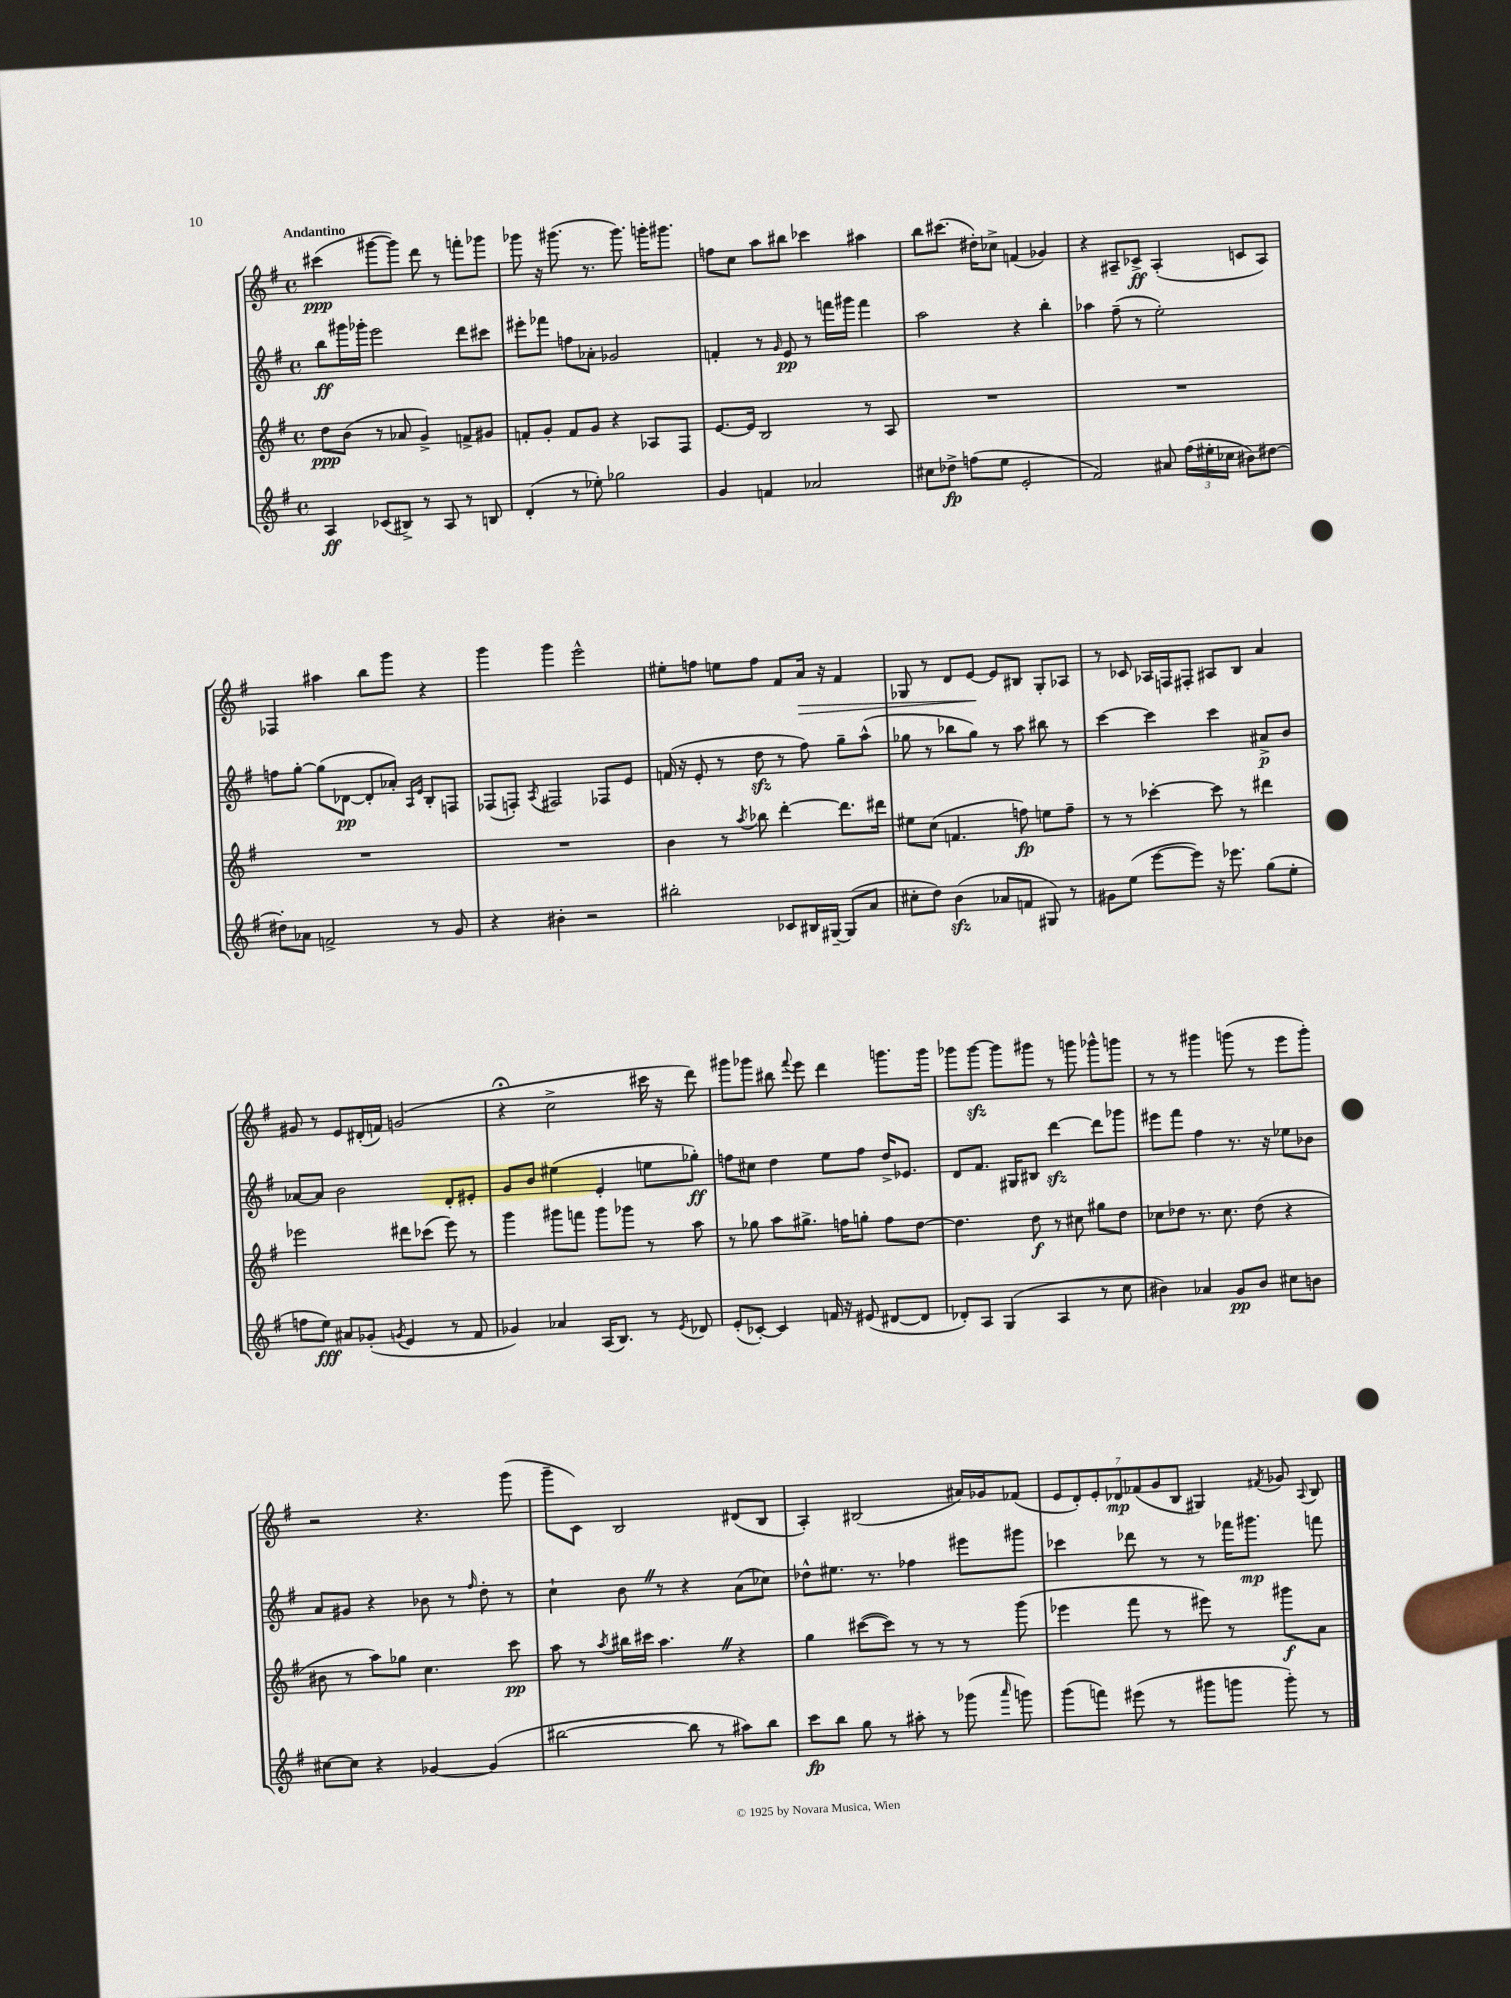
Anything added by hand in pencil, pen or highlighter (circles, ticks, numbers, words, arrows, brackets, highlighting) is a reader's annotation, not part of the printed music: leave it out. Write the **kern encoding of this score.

**kern	**dynam	**kern	**dynam	**kern	**dynam	**kern	**dynam
*part4	*part4	*part3	*part3	*part2	*part2	*part1	*part1
*staff4	*staff4	*staff3	*staff3	*staff2	*staff2	*staff1	*staff1
*clefG2	*	*clefG2	*	*clefG2	*	*clefG2	*
*k[f#]	*	*k[f#]	*	*k[f#]	*	*k[f#]	*
*M4/4	*	*M4/4	*	*M4/4	*	*M4/4	*
*met(c)	*	*met(c)	*	*met(c)	*	*met(c)	*
=1	=1	=1	=1	=1	=1	=1	=1
!	!	!	!	!	!	!LO:TX:a:B:t=Andantino	!
4A/	ff	8dd\L	ppp	8bb\L	ff	(4ccc#X\	ppp
.	.	(8b\J	.	16ggg#X\L	.	.	.
.	.	.	.	16ggg-X'\JJ	.	.	.
(8c-X/L	.	8r	.	2eee\	.	[8ggg#X\L	.
8B#X^/J)	.	8a-X/	.	.	.	8ggg#\J])	.
8r	.	4g^/)	.	.	.	8ddd\	.
8A/	.	.	.	.	.	8r	.
8r	.	8fn^/L	.	8ddd\L	.	8fffn'\L	.
8Bn/	.	8g#X/J	.	8ccc#X\J	.	8ggg-X\J	.
=2	=2	=2	=2	=2	=2	=2	=2
(4d'/	.	8fn'/L	.	8eee#X'\L	.	8ggg-X\	.
.	.	8g'/J	.	8fff-X\J	.	16r	.
.	.	.	.	.	.	(8.ggg#X\	.
8r	.	8f/L	.	8ffn\L	.	.	.
8ee-X'\)	.	8g/J	.	8a-X'\J	.	8.r	.
2gg-X\	.	4r	.	2g-X/	.	.	.
.	.	.	.	.	.	8.ggg#\)	.
.	.	8A-X/L	.	.	.	16gggn'\KL	.
.	.	.	.	.	.	8.ggg#X\J	.
.	.	8F#/J	.	.	.	.	.
=3	=3	=3	=3	=3	=3	=3	=3
4g/	.	[8.e/L	.	4fn'/	.	8ffn\L	.
.	.	.	.	.	.	8cc\J	.
.	.	16e/Jk]	.	.	.	.	.
4fn/	.	2B/	.	8r	.	8aa\L	.
.	.	.	.	16qqg/	.	.	.
.	.	.	.	8e/	pp	8bb#X\J	.
2a-X/	.	.	.	8r	.	4ccc-X\	.
.	.	.	.	16fffn\LL	.	.	.
.	.	.	.	16ggg#X\JJ	.	.	.
.	.	8r	.	4fff\	.	4aa#X\	.
.	.	8A/	.	.	.	.	.
=4	=4	=4	=4	=4	=4	=4	=4
8cc#X\L	.	1r	.	2aa\	.	8bb\L	.
8dd-X^\J	fp	.	.	.	.	(8.ccc#X\J	.
(8ffn\L	.	.	.	.	.	.	.
.	.	.	.	.	.	16dd#X'\KL)	.
8ee\J	.	.	.	.	.	8cc-X^\J	.
2e'/	.	.	.	4r	.	(4fn/	.
.	.	.	.	4bb'\	.	4g-X/)	.
=5	=5	=5	=5	=5	=5	=5	=5
2f#/)	.	1r	.	4aa-X\	.	4r	.
.	.	.	.	(8ff#~\	.	8A#X~/L	.
.	.	.	.	8r	.	8c-X^/J	ff
8a#X/	.	.	.	2ee'\)	.	(4A#'/	.
(24ff#\LL	.	.	.	.	.	.	.
24ee#X'\	.	.	.	.	.	.	.
24cc-X\JJ	.	.	.	.	.	.	.
8b#X\L)	.	.	.	.	.	8cn/L	.
[8dd#X\J	.	.	.	.	.	8A#/J)	.
!!LO:LB:g=z
=6	=6	=6	=6	=6	=6	=6	=6
8dd#X'\L]	.	1r	.	8ffn\L	.	4F-X/	.
8a-X\J	.	.	.	[8gg'\J	.	.	.
2fn^/	.	.	.	(8gg\L]	.	4aa#X\	.
.	.	.	.	[8d-X\J	pp	.	.
.	.	.	.	8d-'/L]	.	8bb\L	.
.	.	.	.	8a-X'/J)	.	8ggg\J	.
.	.	.	.	16qqA/LL	.	.	.
.	.	.	.	16qqe/JJ	.	.	.
8r	.	.	.	8B'/L	.	4r	.
8g/	.	.	.	8Fn/J	.	.	.
=7	=7	=7	=7	=7	=7	=7	=7
4r	.	1r	.	(8F-X/L	.	4ggg\	.
.	.	.	.	8Fn'/J)	.	.	.
.	.	.	.	8qA/	.	.	.
4b#X'\	.	.	.	2F#X/	.	4ggg\	.
2r	.	.	.	.	.	2eee^^\	.
.	.	.	.	8F-X/L	.	.	.
.	.	.	.	8e/J	.	.	.
=8	=8	=8	=8	=8	=8	=8	=8
2bb#X'\	.	4b\	.	(16fn/	.	8ee#X'\L	.
.	.	.	.	16r	.	.	.
.	.	.	.	8e'/	.	8ffn\J	.
.	.	8r	.	8r	.	8een\L	.
.	.	8qaa/	.	.	.	.	.
.	.	8bb-X\	.	8ddzz\	.	8ff\J	.
8c-X/L	.	[4ddd'\	.	8r	.	8f#/L	.
!	!	!	!	!	!	!	!LO:HP:b
16B#X/L	.	.	.	8ff#\)	.	16a/Jk	>
[16G#X~/JJ	.	.	.	.	.	16r	.
(8G#/L]	.	8.ddd\L]	.	8gg~\L	.	4f#/	.
8a/J	.	.	.	(8aa^^\J	.	.	.
.	.	16ddd#X\Jk	.	.	.	.	.
=9	=9	=9	=9	=9	=9	=9	=9
8cc#X'\L	.	8ee#X\L	.	8gg-X\	.	8G-X/	.
8dd\J)	.	(8cc\J	.	8r	.	8r	.
(4bzz\	.	4.fn/	.	8bb-X\L	.	8d/L	.
.	.	.	.	8gg-\J)	.	[8e/J	.
8a-X/L	.	.	.	8r	.	8e/L]	]
8fn/J	.	8ffn\)	fp	8aa\	.	8B#X/J	.
8G#X/)	.	8een\L	.	8bb#X\	.	8G-'/L	.
8r	.	8ff~\J	.	8r	.	8A-X/J	.
=10	=10	=10	=10	=10	=10	=10	=10
8g#X\L	.	8r	.	[4ccc\	.	8r	.
(8ee\J	.	8r	.	.	.	8c-X/	.
[8eee\L	.	[4ccc-X'\	.	4ccc\]	.	16A-X/LL	.
.	.	.	.	.	.	16Fn/J	.
8eee\J])	.	.	.	.	.	8F#X'/J	.
16r	.	8ccc-\]	.	4ccc\	.	8A#X/L	.
8.eee-X\	.	.	.	.	.	.	.
.	.	8r	.	.	.	8B/J	.
(8gg\L	.	4ddd#X\	.	8a#X^/L	p	4a/	.
8ee'\J	.	.	.	8b/J	.	.	.
!!LO:LB:g=z
=11	=11	=11	=11	=11	=11	=11	=11
8ffn\L	.	2eee-X\	.	[8a-X/L	.	8g#X/	.
8ee\J)	fff	.	.	8a-/J]	.	8r	.
8a#X/L	.	.	.	2b\	.	8e/L	.
(8g-X'/J	.	.	.	.	.	(16d#X'/L	.
.	.	.	.	.	.	16fn/JJ)	.
8qgn/	.	.	.	.	.	.	.
4e/	.	8ddd#X\L	.	.	.	(2gn/	.
.	.	(8ccc-X\J	.	.	.	.	.
8r	.	8eee-\)	.	8d'/L	.	.	.
8f#/	.	8r	.	8e#X'/J	.	.	.
=12	=12	=12	=12	=12	=12	=12	=12
4g-X/)	.	4ggg\	.	8g/L	.	4r;<	.
.	.	.	.	8b/J	.	.	.
4a-X/	.	8ggg#X\L	.	(4ee#X\	.	2cc^\	.
.	.	8fffn\J	.	.	.	.	.
(16A/KL	.	8ggg#\L	.	4e'/	.	.	.
8.B/J)	.	.	.	.	.	.	.
.	.	8ggg-X\J	.	.	.	.	.
8r	.	8r	.	8een\L	.	16ccc#X\	.
.	.	.	.	.	.	16r	.
8qe/	.	.	.	.	.	.	.
8d-X/	.	8aa\	.	8gg-X'\J)	ff	8ddd\)	.
=13	=13	=13	=13	=13	=13	=13	=13
(8e'/L	.	8r	.	8ffn\L	.	8ggg#X\L	.
[8c-X'/J)	.	8gg-X\	.	8cc#X\J	.	8ggg-X\J	.
4c-/]	.	8aa\L	.	4dd\	.	8bb#X\	.
.	.	.	.	.	.	8qqfff#/	.
.	.	8.gg#X^\J	.	.	.	8eee\	.
16fn/	.	.	.	8ee\L	.	4ddd\	.
16r	.	16ffn\KL	.	.	.	.	.
(8e#X/	.	8ggn'\J	.	8ff\J	.	.	.
[8d#X/L	.	8ff\L	.	16dd^/KL	.	8.gggn\L	.
.	.	.	.	8.e-X/J	.	.	.
8d#/J]	.	[8dd\J	.	.	.	.	.
.	.	.	.	.	.	16ggg\Jk	.
=14	=14	=14	=14	=14	=14	=14	=14
8d-X'/L)	.	4.dd\]	.	8d/L	.	8ggg-X\L	.
8A/J	.	.	.	8.f#/J	.	[8ggg-zz\J	.
(4G/	.	.	.	.	.	8ggg-\L]	.
.	.	.	.	16G#X/KL	.	.	.
.	.	8dd\	f	8B#X/J	.	8ggg#X\J	.
4A/	.	8r	.	[4dddzz\	.	8r	.
.	.	8cc#X\	.	.	.	8gggn\	.
8r	.	8gg#X\L	.	8ddd\L]	.	8ggg-X^^\L	.
8cc\	.	8dd\J	.	8ggg-X\J	.	8gggn\J	.
=15	=15	=15	=15	=15	=15	=15	=15
4b#X\)	.	8cc-X\L	.	8eee#X\L	.	8r	.
.	.	8dd-X\J	.	8fff#\J	.	8r	.
4a-X/	.	8.r	.	4ff#\	.	4ggg#X\	.
.	.	8.cc-\	.	.	.	.	.
8g/L	pp	.	.	8.r	.	(8gggn\	.
8b#/J	.	(8dd-\	.	.	.	8r	.
.	.	.	.	16r	.	.	.
8cc#X\L	.	4r	.	8ee-X\L	.	8eee\L	.
8bn\J	.	.	.	8b-X\J	.	8ggg'\J)	.
!!LO:LB:g=z
=16	=16	=16	=16	=16	=16	=16	=16
[8cc#X\L	.	8b#X\	.	8a/L	.	2r	.
8cc#\J]	.	8r	.	8g#X/J	.	.	.
4r	.	8aa\L)	.	4r	.	.	.
.	.	8gg-X\J	.	.	.	.	.
[4g-X/	.	4.cc\	.	8b-X\	.	4.r	.
.	.	.	.	8r	.	.	.
.	.	.	.	16qqff#/	.	.	.
(4g-/]	.	.	.	8dd'\	.	.	.
.	.	8ccc\	pp	8r	.	(8ggg\	.
=17	=17	=17	=17	=17	=17	=17	=17
[2bb#X\	.	8aa\	.	4cc`\	.	8ggg~\L	.
.	.	8r	.	.	.	8c\J)	.
.	.	8qaa/	.	.	.	.	.
.	.	16bb#X\LL	.	8bZ\	.	2B/	.
.	.	16ccc#X\JJ	.	.	.	.	.
.	.	4.aaZ\	.	8r	.	.	.
8bb#\]	.	.	.	4r	.	.	.
8r	.	.	.	.	.	.	.
8aa#X\L)	.	4r	.	(8a\L	.	(8d#X/L	.
8bb#\J	.	.	.	8cc-X\J)	.	8B/J	.
=18	=18	=18	=18	=18	=18	=18	=18
8ccc\L	fp	4gg\	.	8dd-X^^\L	.	4A'/)	.
8bb\J	.	.	.	8.ee#X\J	.	.	.
8gg\	.	([8ccc#X\L	.	.	.	(2B#X/	.
.	.	.	.	8.r	.	.	.
8r	.	8ccc#\J])	.	.	.	.	.
8aa#X'\	.	8r	.	4ff-X\	.	.	.
8r	.	8r	.	.	.	.	.
(8ggg-X\	.	8r	.	8eee#X\L	.	16a#X/LL)	.
.	.	.	.	.	.	16g-X/J	.
16qqaaa/	.	.	.	.	.	.	.
8gggn\)	.	(8ggg\	.	8ggg#X\J	.	(8f-X/J	.
=19	=19	=19	=19	=19	=19	=19	=19
(8ggg\L	.	4eee-X\	.	4ccc-X\	.	14e/L	.
.	.	.	.	.	.	14d'/)	.
8fffn\J)	.	.	.	.	.	.	.
.	.	.	.	.	.	14e'/	.
.	.	.	.	.	.	14d-X/	mp
(8eee#X\	.	8fff#\	.	8ddd-X\	.	.	.
.	.	.	.	.	.	(14f-X/	.
.	.	.	.	.	.	14g/	.
8r	.	8r	.	8r	.	.	.
.	.	.	.	.	.	14B/J	.
8ggg#X\L	.	8eee#X\)	.	8r	.	4G#X/)	.
8gggn\J	.	8r	.	16fff-X\KL	.	.	.
.	.	.	.	8.ggg#X\J	mp	.	.
.	.	.	.	.	.	8qf#X/	.
8ggg'\)	.	8ggg#X\L	f	.	.	8g-X/	.
.	.	.	.	.	.	8qqA/	.
8r	.	8a\J	.	8fffn\	.	8B/	.
==	==	==	==	==	==	==	==
*-	*-	*-	*-	*-	*-	*-	*-
